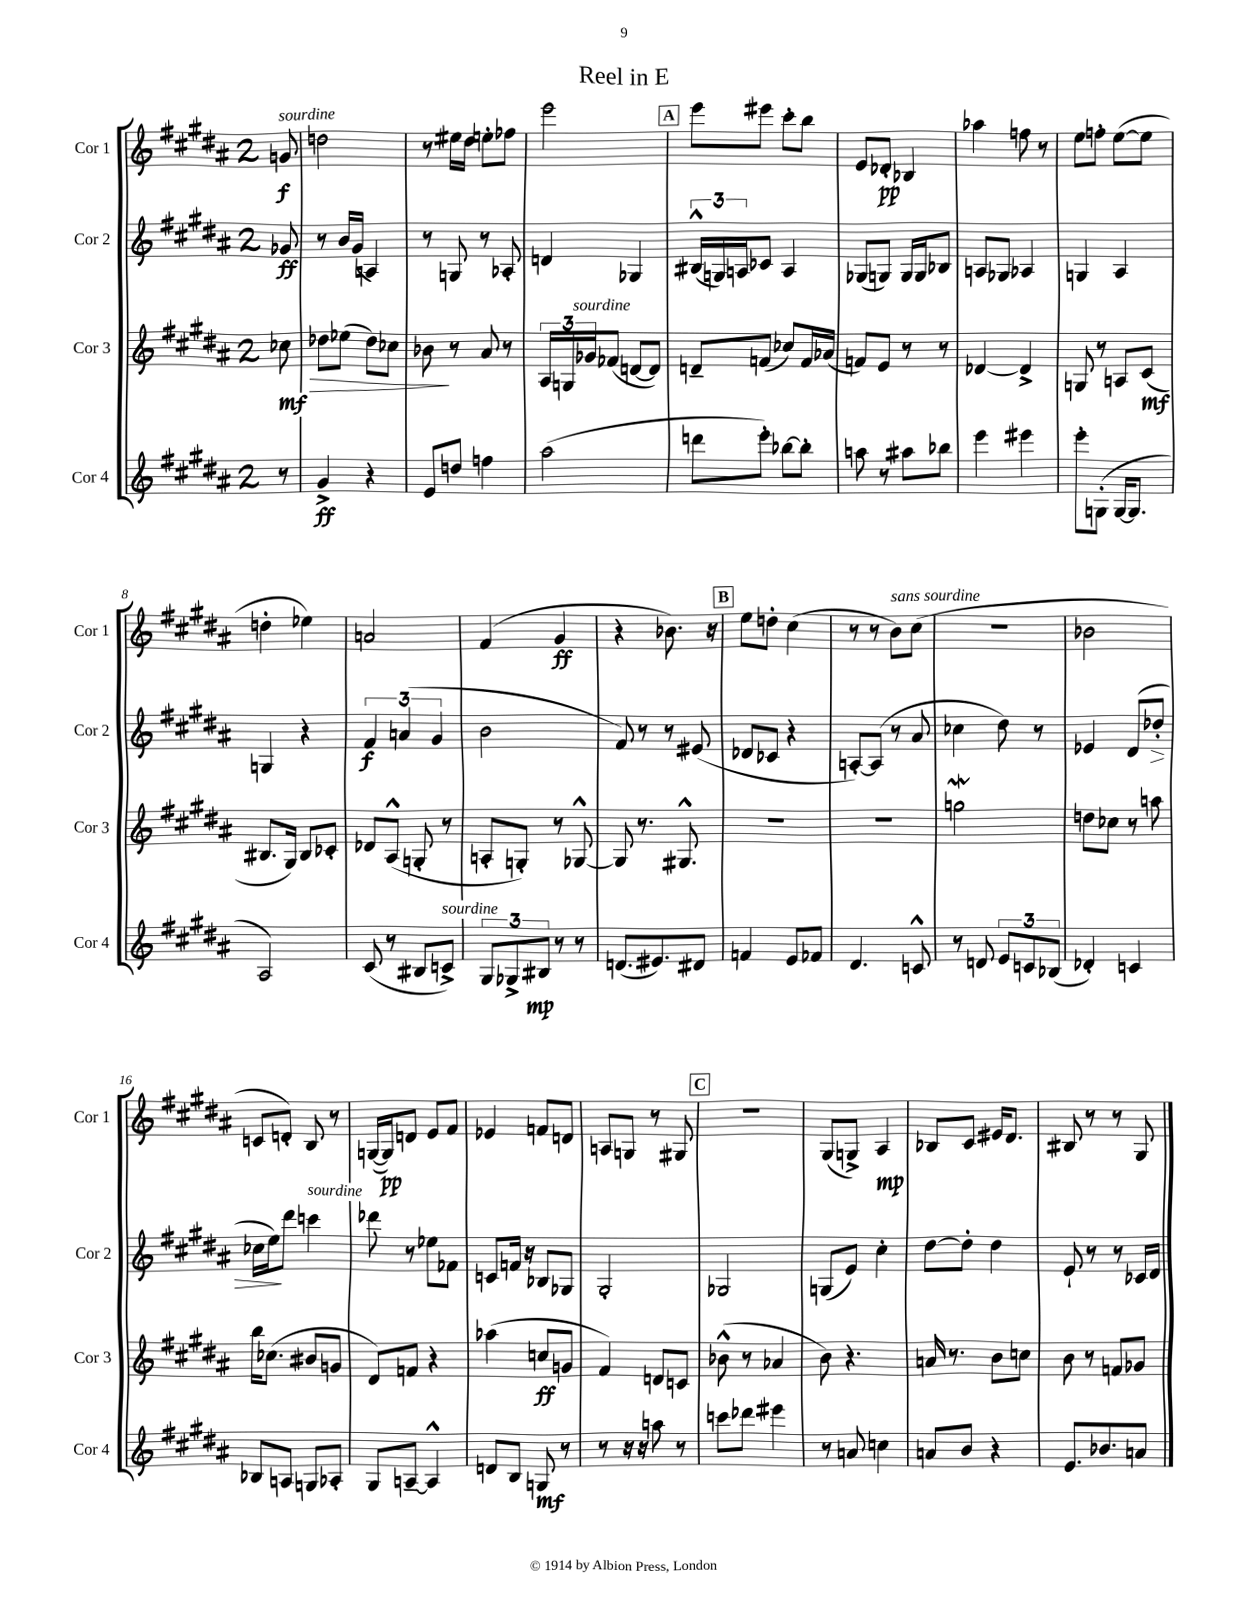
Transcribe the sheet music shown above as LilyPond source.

\header { title = "Reel in E" }
<<
\new StaffGroup <<
\new Staff = "s0" \with { instrumentName = "Cor 1" shortInstrumentName = "Cor 1" } {
    \clef treble \key b \major \once \override Staff.TimeSignature.style = #'single-digit \time 2/4 \partial 8
    g'8\f^\markup { \italic "sourdine" } |
    d''2 |
    r8 eis''16 dis''16 e''8-. fes''8 |
    e'''2 |
    \mark \markup { \box "A" } e'''8 eis'''8 cis'''8-. b''8 |
    e'8 des'8-.\pp bes4 |
    aes''4 f''8 r8 |
    e''8 f''8-. e''8~( e''8 |
    d''4-. ees''4) |
    a'2 |
    fis'4( gis'4\ff |
    r4 bes'8.) r16 |
    \mark \markup { \box "B" } e''8 d''8-. cis''4( |
    r8 r8 b'8^\markup { \italic "sans sourdine" }) cis''8( |
    R2 |
    bes'2 |
    c'8 d'8-.) b8 r8 |
    g16~( g16\pp) d'8 e'8 fis'8 |
    ees'4 f'8 d'8 |
    a8 g8 r8 gis8 |
    \mark \markup { \box "C" } R2 |
    gis8( g8->) ais4\mp |
    bes8 cis'8 eis'16 dis'8. |
    bis8 r8 r8 gis8 \bar "|." |
}
\new Staff = "s1" \with { instrumentName = "Cor 2" shortInstrumentName = "Cor 2" } {
    \clef treble \key b \major \once \override Staff.TimeSignature.style = #'single-digit \time 2/4 \partial 8
    ges'8\ff |
    r8 b'16 gis'16( a4) |
    r8 g8 r8 aes8-. |
    d'4 ges4 |
    \mark \markup { \box "A" } \tuplet 3/2 { bis16-^( g16) a16 } ces'8 a4 |
    ges8( g8) g16 g16 bes8 |
    a8 ges8 aes4 |
    g4 ais4 |
    g4 r4 |
    \tuplet 3/2 { fis'4\f a'4( gis'4 } |
    b'2 |
    fis'8) r8 r8 eis'8( |
    \mark \markup { \box "B" } des'8 ces'8 r4 |
    a8~-.) a8( r8 ais'8 |
    ces''4 dis''8) r8 |
    ees'4 dis'8( des''8-.\> |
    ces''16 e''16\!) dis'''8 c'''4^\markup { \italic "sourdine" } |
    des'''8 r8 ees''8 fes'8 |
    c'8 f'16 r16 bes8 ges8 |
    gis2-. |
    \mark \markup { \box "C" } ges2 |
    g8( e'8) cis''4-. |
    dis''8~ dis''8-. dis''4 |
    e'8-! r8 r8 ces'16 dis'16 \bar "|." |
}
\new Staff = "s2" \with { instrumentName = "Cor 3" shortInstrumentName = "Cor 3" } {
    \clef treble \key b \major \once \override Staff.TimeSignature.style = #'single-digit \time 2/4 \partial 8
    ces''8\mf\> |
    des''8 ees''8( des''8) ces''8 |
    bes'8\! r8 ais'8 r8 |
    \tuplet 3/2 { ais16 g16 ges'16^\markup { \italic "sourdine" } } fes'8( d'8~ d'8) |
    \mark \markup { \box "A" } d'8-- f'8( ces''8) f'16 aes'16( |
    f'8) e'8 r8 r8 |
    des'4~ des'4-> |
    g8 r8 a8 cis'8\mf( |
    bis8. gis16) bis8 ces'8-. |
    des'8 ais8-^( g8-. r8 |
    a8-. g8-.) r8 ges8~-^ |
    ges8 r8. gis8.-^ |
    \mark \markup { \box "B" } r2 |
    r2 |
    g''2\mordent |
    d''8 ces''8 r8 a''8 |
    b''16 ces''8.( bis'8 g'8 |
    dis'8) f'8 r4 |
    aes''4( c''8\ff g'8 |
    fis'4) d'8 c'8 |
    \mark \markup { \box "C" } bes'8-^( r8 aes'4 |
    b'8) r4. |
    a'16 r8. b'8 c''8 |
    b'8 r8 f'8 ges'8 \bar "|." |
}
\new Staff = "s3" \with { instrumentName = "Cor 4" shortInstrumentName = "Cor 4" } {
    \clef treble \key b \major \once \override Staff.TimeSignature.style = #'single-digit \time 2/4 \partial 8
    r8 |
    gis'4->\ff r4 |
    e'8 d''8 f''4 |
    ais''2( |
    \mark \markup { \box "A" } d'''8 e'''8-.) bes''8~ bes''8-. |
    a''8 r8 ais''8 bes''8 |
    e'''4 eis'''4 |
    e'''8-. g8-.( g16~ g8. |
    ais2) |
    cis'8( r8 bis8 c'8->^\markup { \italic "sourdine" }) |
    \tuplet 3/2 { gis8 ges8-> bis8\mp } r8 r8 |
    d'8.( eis'8.) dis'8 |
    \mark \markup { \box "B" } f'4 e'8 fes'8 |
    dis'4. c'8-^ |
    r8 d'8 \tuplet 3/2 { e'8 c'8 bes8( } |
    des'4-.) c'4 |
    bes8 a8 g8 aes8-. |
    gis8 a8~-- a4-^ |
    d'8 b8 g8\mf r8 |
    r8 r16 r16 a''8 r8 |
    \mark \markup { \box "C" } c'''8 des'''8 eis'''4 |
    r8 a'8 c''4 |
    a'8 b'8 r4 |
    e'8. bes'8. a'8 \bar "|." |
}
>>
>>
